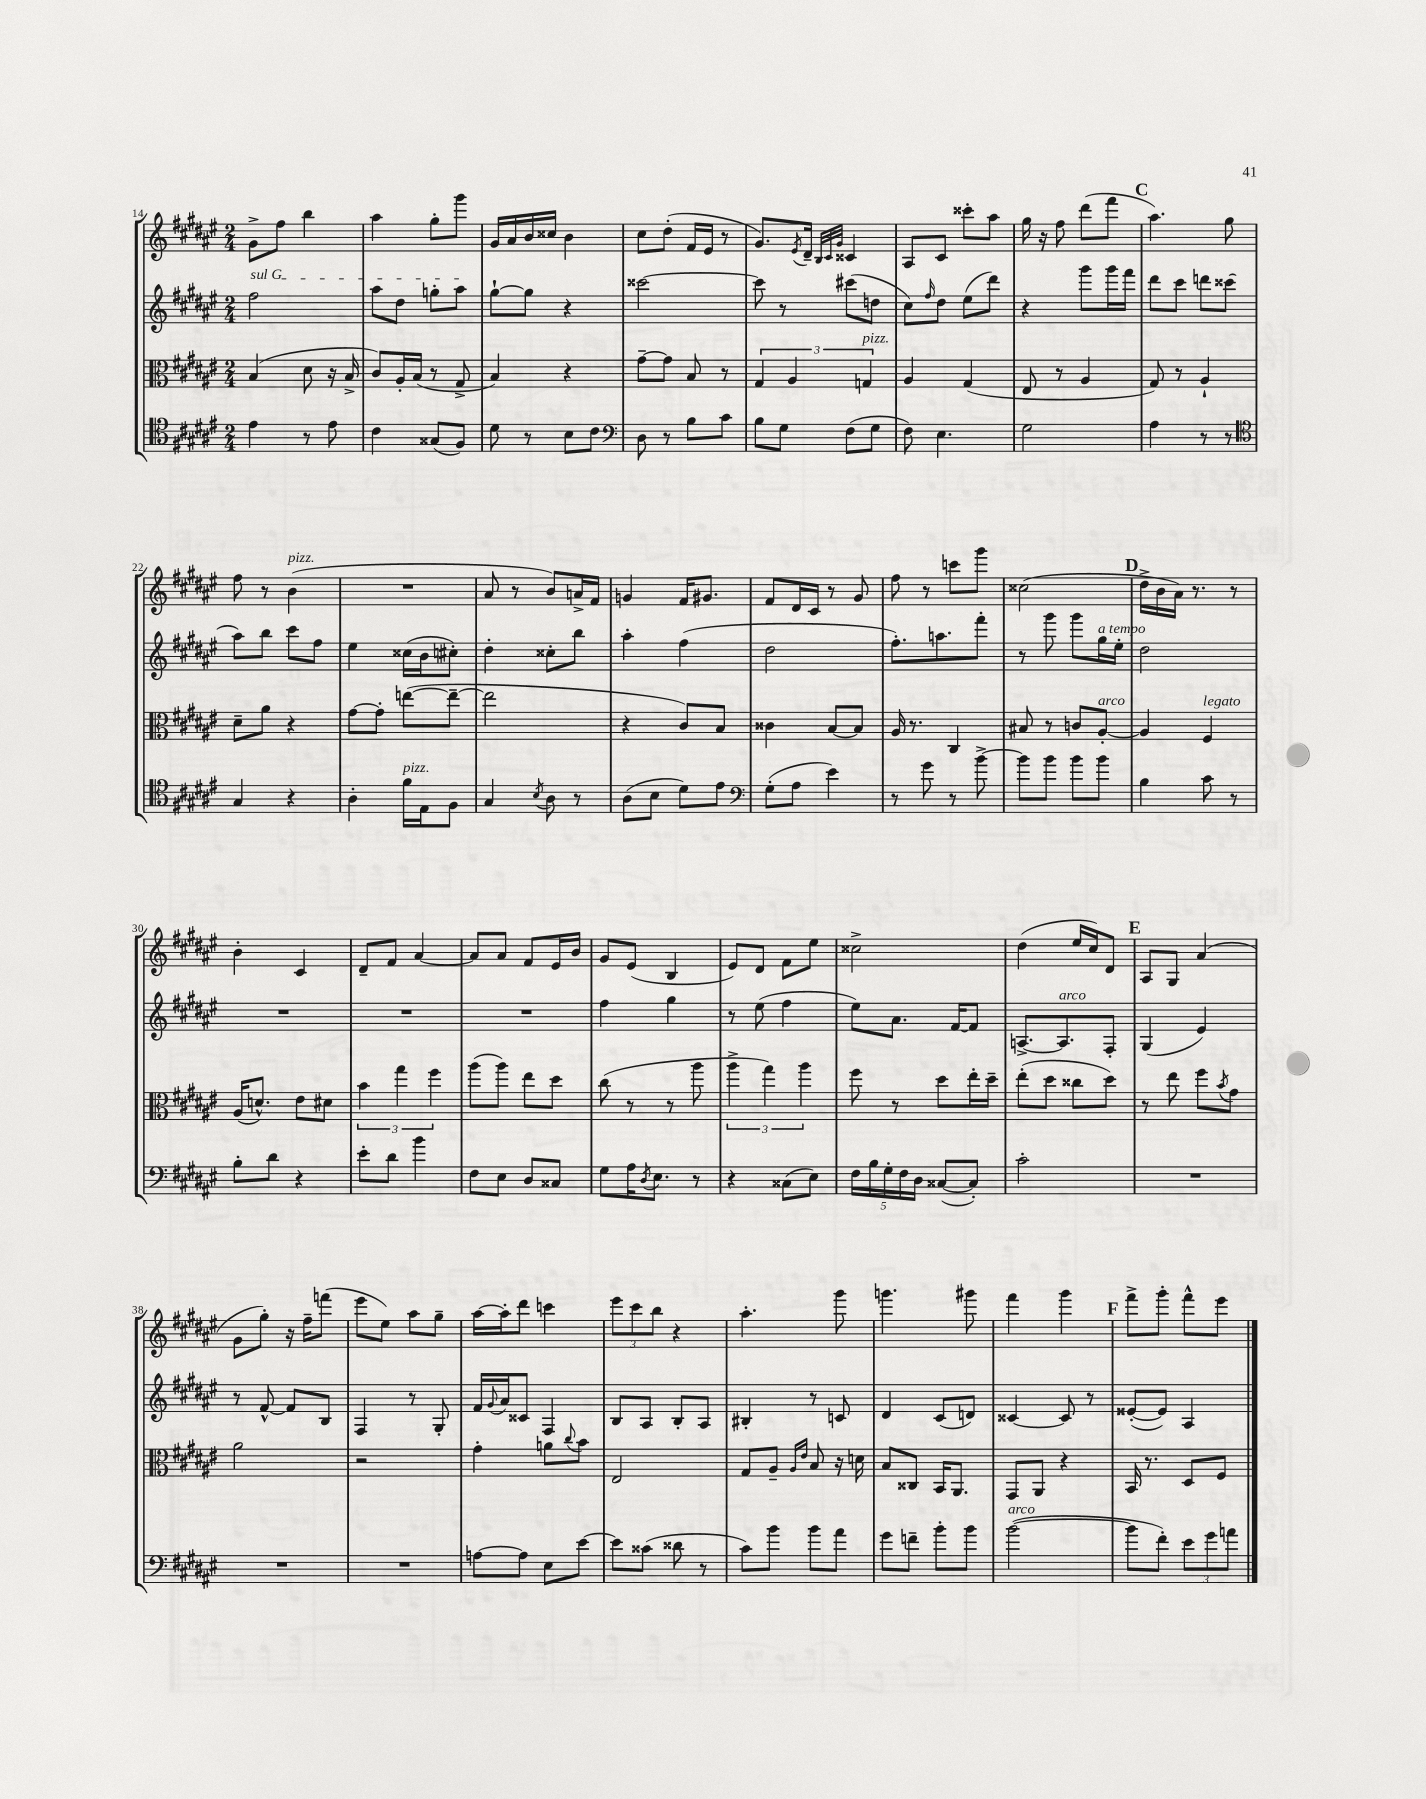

**kern	**kern	**kern	**kern
*staff4	*staff3	*staff2	*staff1
*clefC4	*clefC3	*clefG2	*clefG2
*k[f#c#g#d#a#e#]	*k[f#c#g#d#a#e#]	*k[f#c#g#d#a#e#]	*k[f#c#g#d#a#e#]
*M2/4	*M2/4	*M2/4	*M2/4
4e#\	(4B/	2ff#\	8g#^\L
.	.	.	8ff#\J
8r	8d#\	.	4bb\
8e#\	16r	.	.
.	16B^/	.	.
=	=	=	=
4c#\	8c#/L)	8aa#\L	4aa#\
.	16A#'/L	8dd#\J	.
.	(16B/JJ	.	.
(8G##/L	8r	8gg'\L	8gg#'\L
8F#/J)	8G#^/	8aa#\J	8ggg#\J
=	=	=	=
8d#\	4B/)	[8gg#`\L	16g#/LL
.	.	.	16a#/
8r	.	8gg#\]J	16b/
.	.	.	16cc##/JJ
8B\L	4r	4r	4b\
8c#\J	.	.	.
=	=	=	=
*clefF4	*	*	*
8D#\	[8g#~\L	[2ccc##\	8cc#\L
8r	8g#\]J	.	(8dd#'\J
8B\L	8B/	.	16f#/LL
.	.	.	16e#/JJ
8c#\J	8r	.	8r
=	=	=	=
8B\L	6G#/	8ccc##\]	8.g#/L)
8G#\J	.	8r	.
.	6A#/	.	.
.	.	.	8qe#/
.	.	.	16d#~/Jk
.	.	.	32qqB/LLL
.	.	.	32qqc#/
.	.	.	32qqg#/JJJ
(8F#\L	.	(8ccc#\L	4c##/
.	6G/	.	.
8G#\J	.	8dd\J	.
=	=	=	=
8F#\)	4A#/	8cc#\L)	8A#/L
.	.	16qqff#/	.
4.E#\	.	8dd#\J	8c#/J
.	(4G#/	(8ee#\L	8ccc##'\L
.	.	8ddd#\J)	8aa#\J
=	=	=	=
2G#\	8E#/	4r	16gg#\
.	.	.	16r
.	8r	.	8ff#\
.	4A#/	8ggg#\L	(8ddd#\L
.	.	16ggg#\L	8fff#\J
.	.	16fff#\JJ	.
=	=	=	=
4A#\	8G#/)	8ddd#\L	4.aa#\)
.	8r	8ccc#\J	.
8r	4A#`/	8ddd\L	.
8r	.	(8ccc##\J	8gg#\
=	=	=	=
*clefC4	*	*	*
4G#/	8d#~\L	8aa#\L)	8ff#\
.	8a#\J	8bb\J	8r
4r	4r	8ccc#\L	(4b\
.	.	8ff#\J	.
=	=	=	=
4A#'\	[8g#\L	4ee#\	2r
.	8g#'\]J	.	.
16f#\LL	([8ee\L	(16cc##\LL	.
16E#\J	.	16b\J	.
8F#\J	8ee~\_J	8cc#'\J)	.
=	=	=	=
4G#/	2ee\]	4dd#'\	8a#/
.	.	.	8r
8qB/	.	.	.
8A#\	.	8cc##'\L	8b/L)
8r	.	8bb\J	16a^/L
.	.	.	16f#/JJ
=	=	=	=
(8A#\L	4r	4aa#'\	4g/
8B\J	.	.	.
8d#\L)	8c#/L)	(4ff#\	16f#/LK
.	.	.	8.g#/J
8e#\J	8B/J	.	.
=	=	=	=
*clefF4	*	*	*
(8G#'\L	4c##\	2dd#\	8f#/L
8A#\J	.	.	16d#/L
.	.	.	16c#/JJ
4e#\)	[8B/L	.	8r
.	8B/]J	.	8g#/
=	=	=	=
8r	16A#/	8.ff#'\L)	8ff#\
.	8.r	.	.
8g#\	.	.	8r
.	.	8.aa\	.
8r	4C#/	.	8ccc\L
[8b^\	.	8fff#'\J	8ggg#\J
=	=	=	=
8b\]L	8B#/	8r	(2cc##\
8b\J	8r	8ggg#\	.
8b\L	8c/L	8ggg#\L	.
8b\J	[8A#'/J	16gg#\L	.
.	.	16ee#'\JJ	.
=	=	=	=
4B\	4A#/]	2dd#\	16dd#^\LL
.	.	.	16b\
.	.	.	16a#\JJ)
.	.	.	8.r
8c#\	4F#/	.	.
8r	.	.	8r
=	=	=	=
8B'\L	(16A#/LK	2r	4b'\
.	8.d^^/J)	.	.
8d#\J	.	.	.
4r	8e#\L	.	4c#/
.	8d#\J	.	.
=	=	=	=
8e#'\L	6b\	2r	8d#~/L
8d#\J	.	.	8f#/J
.	6gg#\	.	.
4b\	.	.	[4a#/
.	6ff#\	.	.
=	=	=	=
8F#\L	(8aa#\L	2r	8a#/]L
8E#\J	8aa#\J)	.	8a#/J
8D#/L	8ee#\L	.	8f#/L
8C##/J	8dd#\J	.	16e#/L
.	.	.	16b/JJ
=	=	=	=
8G#\L	(8cc#\	4ff#\	8g#/L
16A#\K	8r	.	(8e#/J
8qD#/	.	.	.
8.E#\J	.	.	.
.	8r	4gg#\	4B/
8r	8aa#\	.	.
=	=	=	=
4r	6aa#^\	8r	8e#/L)
.	.	(8ee#\	8d#/J
.	6gg#\)	.	.
(8C##\L	.	4ff#\	8f#\L
.	6aa#\	.	.
8E#\J)	.	.	8ee#\J
=	=	=	=
20F#\LL	8ff#\	8ee#\L)	2cc##^\
20B\	.	.	.
20G#'\	.	.	.
.	8r	8.a#\J	.
20F#\	.	.	.
20D#\JJ	.	.	.
([8C##/L	8dd#\L	.	.
.	.	[16f#/LK	.
8C##'/]J)	16ee#'\L	8f#/]J	.
.	16dd#~\JJ	.	.
=	=	=	=
2c#'\	(8ee#'\L	[8.A^/L	(4dd#\
.	8dd#\J	.	.
.	.	8.A/]	.
.	8cc##\L	.	16ee#/LL
.	.	.	16cc#/J)
.	8dd#\J)	8F#'/J	8d#/J
=	=	=	=
2r	8r	(4G#/	8A#/L
.	8ee#\	.	8G#/J
.	8ff#\L	4e#/)	(4a#/
.	8qb/	.	.
.	8g#\J	.	.
=	=	=	=
2r	2a#\	8r	8g#\L
.	.	[8f#^^/	8gg#'\J)
.	.	8f#/]L	16r
.	.	.	16ff#~\LK
.	.	8B/J	(8fff\J
=	=	=	=
2r	2r	4F#/	8eee#\L
.	.	.	8ee#\J)
.	.	8r	8aa#\L
.	.	8G#'/	8gg#~\J
=	=	=	=
[8A\L	4g#'\	16f#/LL	[16aa#\LL
.	.	8qqg#/	.
.	.	16a#/J	16aa#'\]J
8A\]J	.	8c##/J	8ddd#\J
8E#\L	8a\L	4F#/	4ccc\
.	8qqcc#/	.	.
[8e#\J	8b\J	.	.
=	=	=	=
8e#\]L	2E#/	8B/L	12eee#\L
.	.	.	12ccc#\
(8c##\J	.	8A#/J	.
.	.	.	12bb\J
8d##\	.	8B'/L	4r
8r	.	8A#/J	.
=	=	=	=
8c#\L)	8G#/L	4B#'/	4.aa#'\
8b\J	8A#~/J	.	.
.	16qqA#/LL	.	.
.	16qqe#/JJ	.	.
8b\L	8B/	8r	.
8a#\J	16r	8c/	8ggg#\
.	16d\	.	.
=	=	=	=
8g#\L	8B/L	4d#/	4.ggg\
8f~\J	8C##/J	.	.
8b'\L	16BB/LK	(8c#/L	.
.	8.AA#/J	.	.
8b\J	.	8d/J)	8ggg#\
=	=	=	=
([2b\	8GG#/L	[4c##/	4fff#\
.	8AA#/J	.	.
.	4r	8c##/]	4ggg#\
.	.	8r	.
=	=	=	=
8b\]L	16BB/	([8e##'/L	8fff#^\L
.	8.r	.	.
8f#'\J)	.	8e##/]J)	8ggg#'\J
12e#\L	8D#/L	4A#/	8fff#^^\L
12g#\	.	.	.
.	8F#/J	.	8eee#\J
12a\J	.	.	.
==	==	==	==
*-	*-	*-	*-
